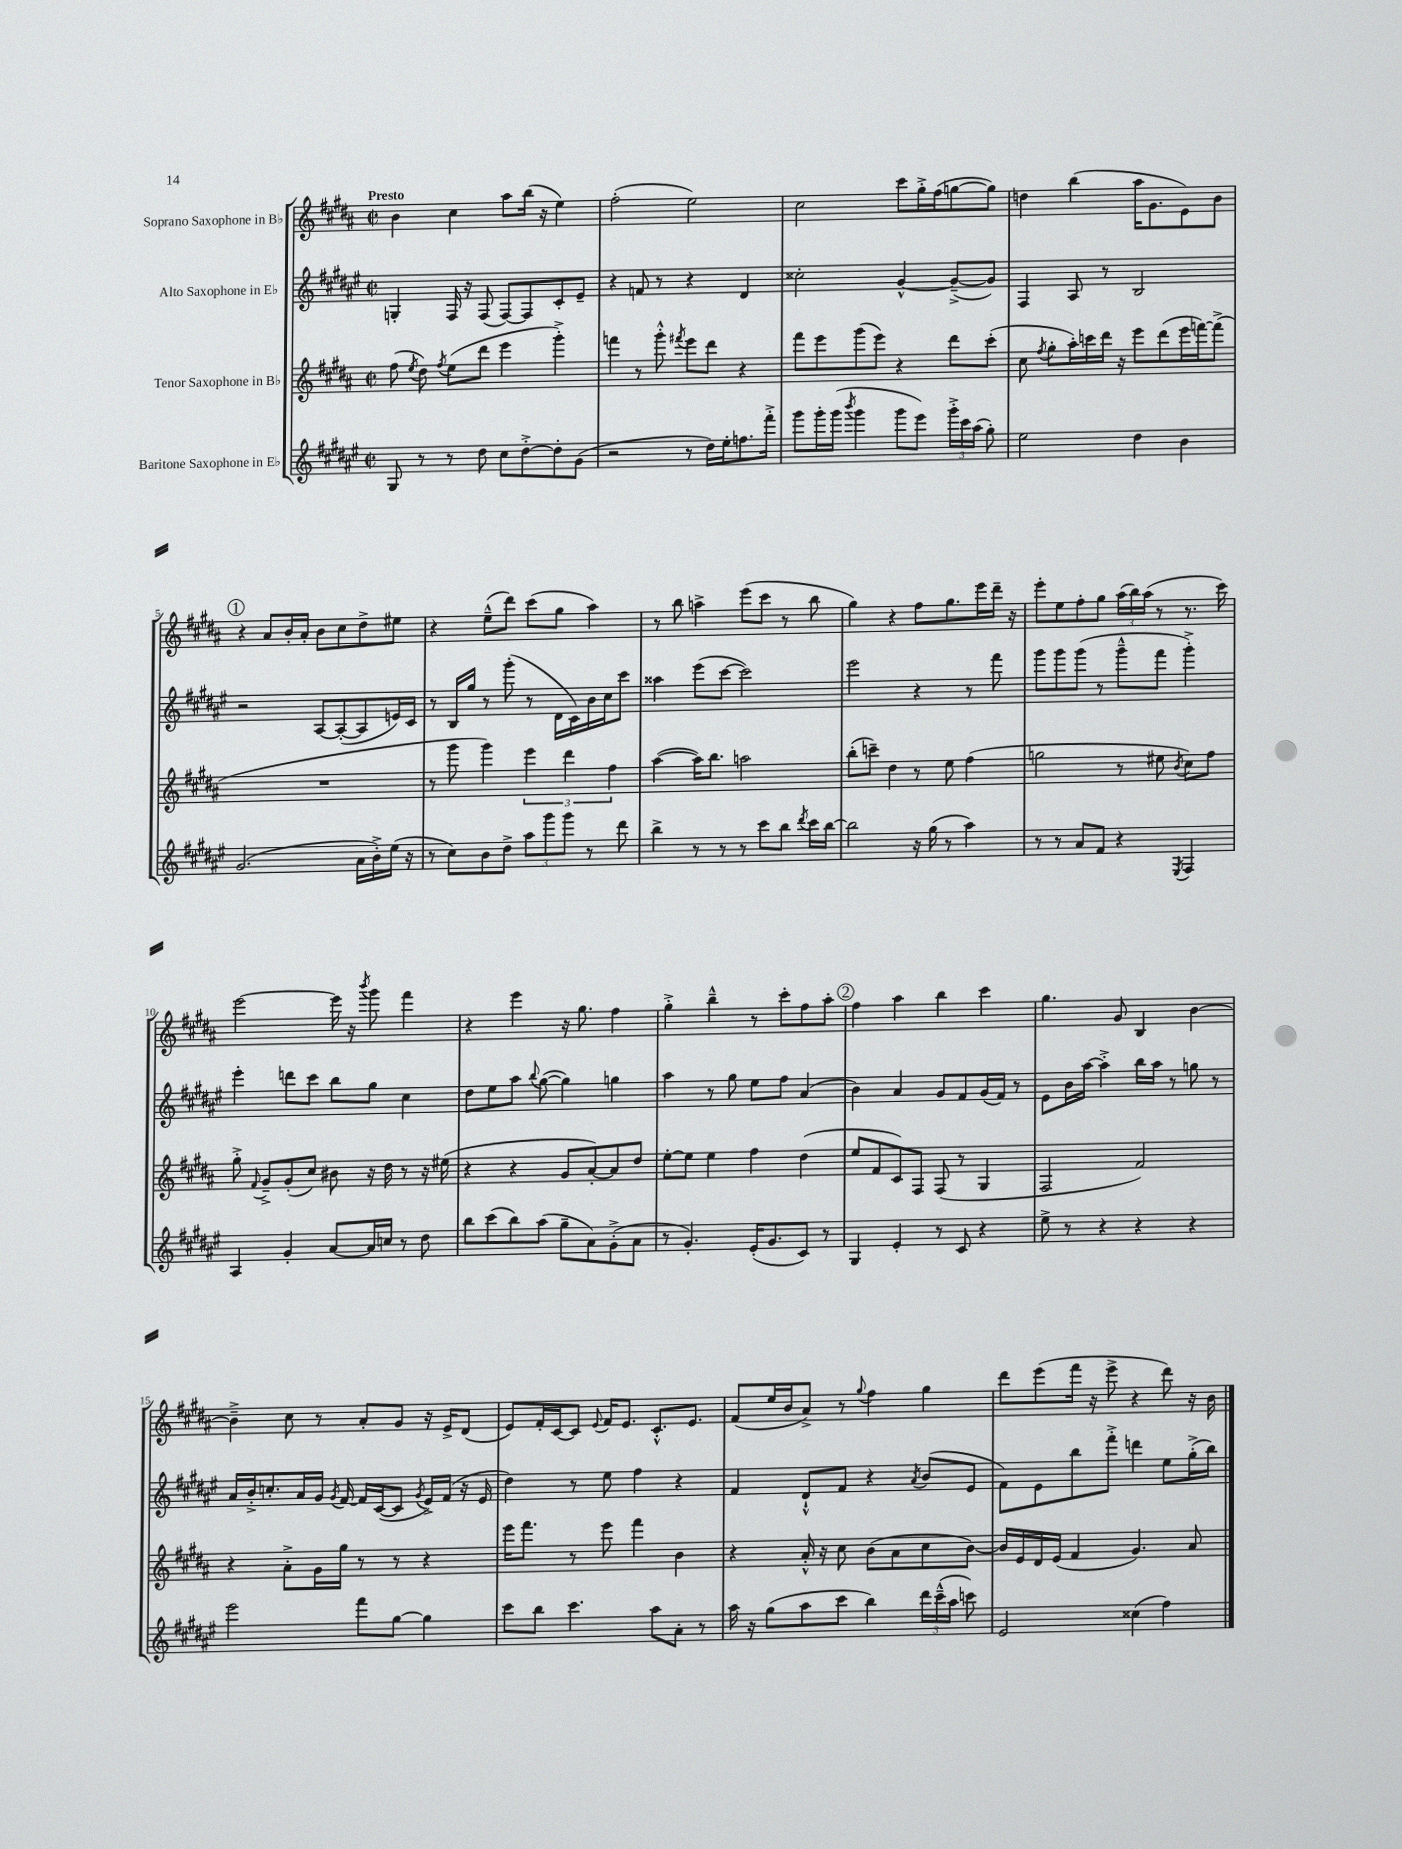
<<
\new StaffGroup <<
\new Staff = "s0" \with { instrumentName = "Soprano Saxophone in Bb" } {
    \clef treble \key b \major \defaultTimeSignature \time 2/2 \tempo "Presto"
    \autoBeamOff b'4 cis''4 ais''8[ b''16]( r16 e''4) |
    fis''2-.( e''2) |
    cis''2 cis'''8[ gis''16-.-> fis''16( g''8~ g''8]) |
    d''4 b''4( ais''16[ gis'8. e'8) b'8] |
    \mark \markup { \circle "1" } r4 ais'8[ b'16-. ais'16]-. b'8[ cis''8 dis''8-> eis''8] |
    r4 e''8[---^( dis'''8]) cis'''8[( gis''8] ais''4) |
    r8 b''8 a''4-> e'''8[( cis'''8] r8 b''8 |
    gis''4) r4 fis''8[ gis''8. e'''16 dis'''16]-- r16 |
    e'''8[-. e''8 fis''8-. gis''8] \tuplet 3/2 { ais''16[( b''16) ais''16]( } r8 r8. cis'''16) |
    e'''2~ e'''16 r16 \acciaccatura { b'''8 } gis'''8 fis'''4 |
    r4 e'''4 r16 gis''8. fis''4 |
    gis''4-.-> b''4---^ r8 cis'''8[-. fis''8 ais''8]-. |
    \mark \markup { \circle "2" } fis''4 ais''4 b''4 cis'''4 |
    gis''4. gis'8 b4 b'4~ |
    b'4---> cis''8 r8 ais'8[-. gis'8] r16 e'16[-> dis'8]( |
    e'8[) fis'16-. cis'16~ cis'8] \appoggiatura { e'8 } fis'16[ e'8.] cis'8.[-.-^ e'8.] |
    fis'8[( e''16 b'16 ais'8]->) r8 \appoggiatura { gis''8 } fis''4 gis''4 |
    dis'''8[ e'''8( fis'''16] r16 e'''8-> r4 dis'''8) r16 b'16 \bar "|." |
}
\new Staff = "s1" \with { instrumentName = "Alto Saxophone in Eb" } {
    \clef treble \key fis \major \defaultTimeSignature \time 2/2
    \autoBeamOff g4-. fis16 r16 fis8( fis8[~) fis8 cis'8-. eis'8]-- |
    r4 f'8 r8 r4 dis'4 |
    cisis''2-. gis'4~-^ gis'8[~--->( gis'8]) |
    fis4 ais8 r8 b2 |
    \mark \markup { \circle "1" } r2 ais8[~ ais8~-.( ais8 e'16) cis'16] |
    r8 b16[ gis''16] r8 gis'''8-.( r8 dis'16[ cis'16) b'16 cis''16 cis'''8] |
    aisis''4 eis'''8[( cis'''8]~ cis'''2) |
    eis'''2 r4 r8 fis'''8 |
    gis'''8[ gis'''8 gis'''8]( r8 gis'''8[---^ fis'''8] gis'''4-.->) |
    eis'''4-. d'''8[ cis'''8] b''8[ gis''8] cis''4 |
    dis''8[ eis''8 ais''8] \appoggiatura { b''8 } gis''8~( gis''4) g''4 |
    ais''4 r8 gis''8 eis''8[ fis''8] ais'4( |
    \mark \markup { \circle "2" } b'4) ais'4 gis'8[ fis'8 gis'16( fis'16]) r8 |
    eis'8[ b'16 ais''16]~ ais''4-.-> b''16[ ais''16] r8 g''8 r8 |
    ais'16[ b'16-.-> c''8.-. ais'16 gis'16] \acciaccatura { gis'8 } fis'16~ fis'16[ cis'16~( cis'8] \acciaccatura { gis'8 } eis'16[->) fis'16]( r16 eis'16 |
    dis''4) r8 eis''8 fis''4 r4 |
    fis'4 dis'8[-!-^ fis'8] r4 \acciaccatura { ais'8 } b'8[( eis'8] |
    fis'8[) eis'8 b''8 fis'''8]-.-> d'''4 eis''8[ gis''16-.->( b''16]) \bar "|." |
}
\new Staff = "s2" \with { instrumentName = "Tenor Saxophone in Bb" } {
    \clef treble \key b \major \defaultTimeSignature \time 2/2
    \autoBeamOff fis''8( \acciaccatura { e''8 } dis''8) \acciaccatura { fis''8 } e''8[( dis'''8] e'''4 gis'''4-.->) |
    f'''4 r8 gis'''8-.-^ \acciaccatura { fis'''8 } e'''8[ dis'''8] r4 |
    fis'''8[ e'''8 gis'''8( e'''8]) r4 dis'''8[ cis'''8]-.( |
    cis''8 \acciaccatura { fis''8 } gis''8[-. ais''16-.) c'''16 dis'''16] r16 e'''8[ dis'''8( e'''16 f'''16~) f'''8]->( |
    \mark \markup { \circle "1" } R1 |
    r8 gis'''8 gis'''4) \tuplet 3/2 { e'''4 dis'''4 fis''4 } |
    ais''4~( ais''16[) b''8.] a''2 |
    b''8[-.( c'''8]--) dis''4 r8 e''8 fis''4( |
    g''2 r8 eis''8 \acciaccatura { b'8 } cis''8[) fis''8] |
    gis''8-.-> \appoggiatura { fis'8 } gis'8[---> gis'8-.( cis''8]) bis'8 r16 dis''16 r8 r16 eis''16( |
    r4 r4 gis'8[ ais'8~-.) ais'8 dis''8] |
    e''8[~-. e''8] e''4 fis''4 dis''4( |
    \mark \markup { \circle "2" } e''8[ fis'8 cis'8) fis8] fis8( r8 gis4 |
    fis2 fis'2) |
    r4 ais'8[-.-> gis'16 gis''16] r8 r8 r4 |
    e'''16[ fis'''8.] r8 e'''8 fis'''4 b'4 |
    r4 ais'16-.-^ r16 cis''8 b'8[( ais'8 cis''8 b'8]~) |
    b'16[ e'16 dis'16 e'16]( fis'4 gis'4.) ais'8 \bar "|." |
}
\new Staff = "s3" \with { instrumentName = "Baritone Saxophone in Eb" } {
    \clef treble \key fis \major \defaultTimeSignature \time 2/2
    \autoBeamOff gis8 r8 r8 dis''8 cis''8[ dis''8~-.-> dis''8-. gis'8]( |
    r2 r8 dis''16[) eis''16-. f''8. fis'''16]-.-> |
    gis'''8[ gis'''16-. gis'''16]( \acciaccatura { b'''8 } gis'''4 gis'''8[ eis'''8]) \tuplet 3/2 { gis'''16[-.-> cis'''16 ais''16]( } gis''8-.) |
    eis''2 dis''4 b'4 |
    \mark \markup { \circle "1" } gis'2.( ais'16[ b'16-.->) eis''16]( r16 |
    r8 cis''8[) b'8 dis''8]-> \tuplet 3/2 { ais''8[ gis'''8 gis'''8] } r8 dis'''8 |
    b''4-> r8 r8 r8 cis'''8[ b''8] \acciaccatura { dis'''8 } cis'''16[ b''16]~ |
    b''2 r16 gis''16( r8 ais''4) |
    r8 r8 ais'8[ fis'8] r4 \acciaccatura { eis8 } fis4 |
    ais4 gis'4-. ais'8[~ ais'16 c''16] r8 dis''8 |
    b''8[ cis'''8( b''8) ais''8]( gis''8[-- ais'8) gis'8-.->( ais'8] |
    r8 gis'4.-.) eis'16[-.( gis'8. cis'8]) r8 |
    \mark \markup { \circle "2" } gis4 eis'4-. r8 cis'8 r4 |
    eis''8-> r8 r4 r4 r4 |
    eis'''2 fis'''8[ gis''8]~ gis''4 |
    cis'''8[ b''8] cis'''4. ais''8[ ais'8]-. r8 |
    ais''16 r16 gis''8[( ais''8 cis'''8] b''4) \tuplet 3/2 { dis'''16[ cis'''16---^( ais''16] } c'''8) |
    eis'2 cisis''4( fis''4) \bar "|." |
}
>>
>>
